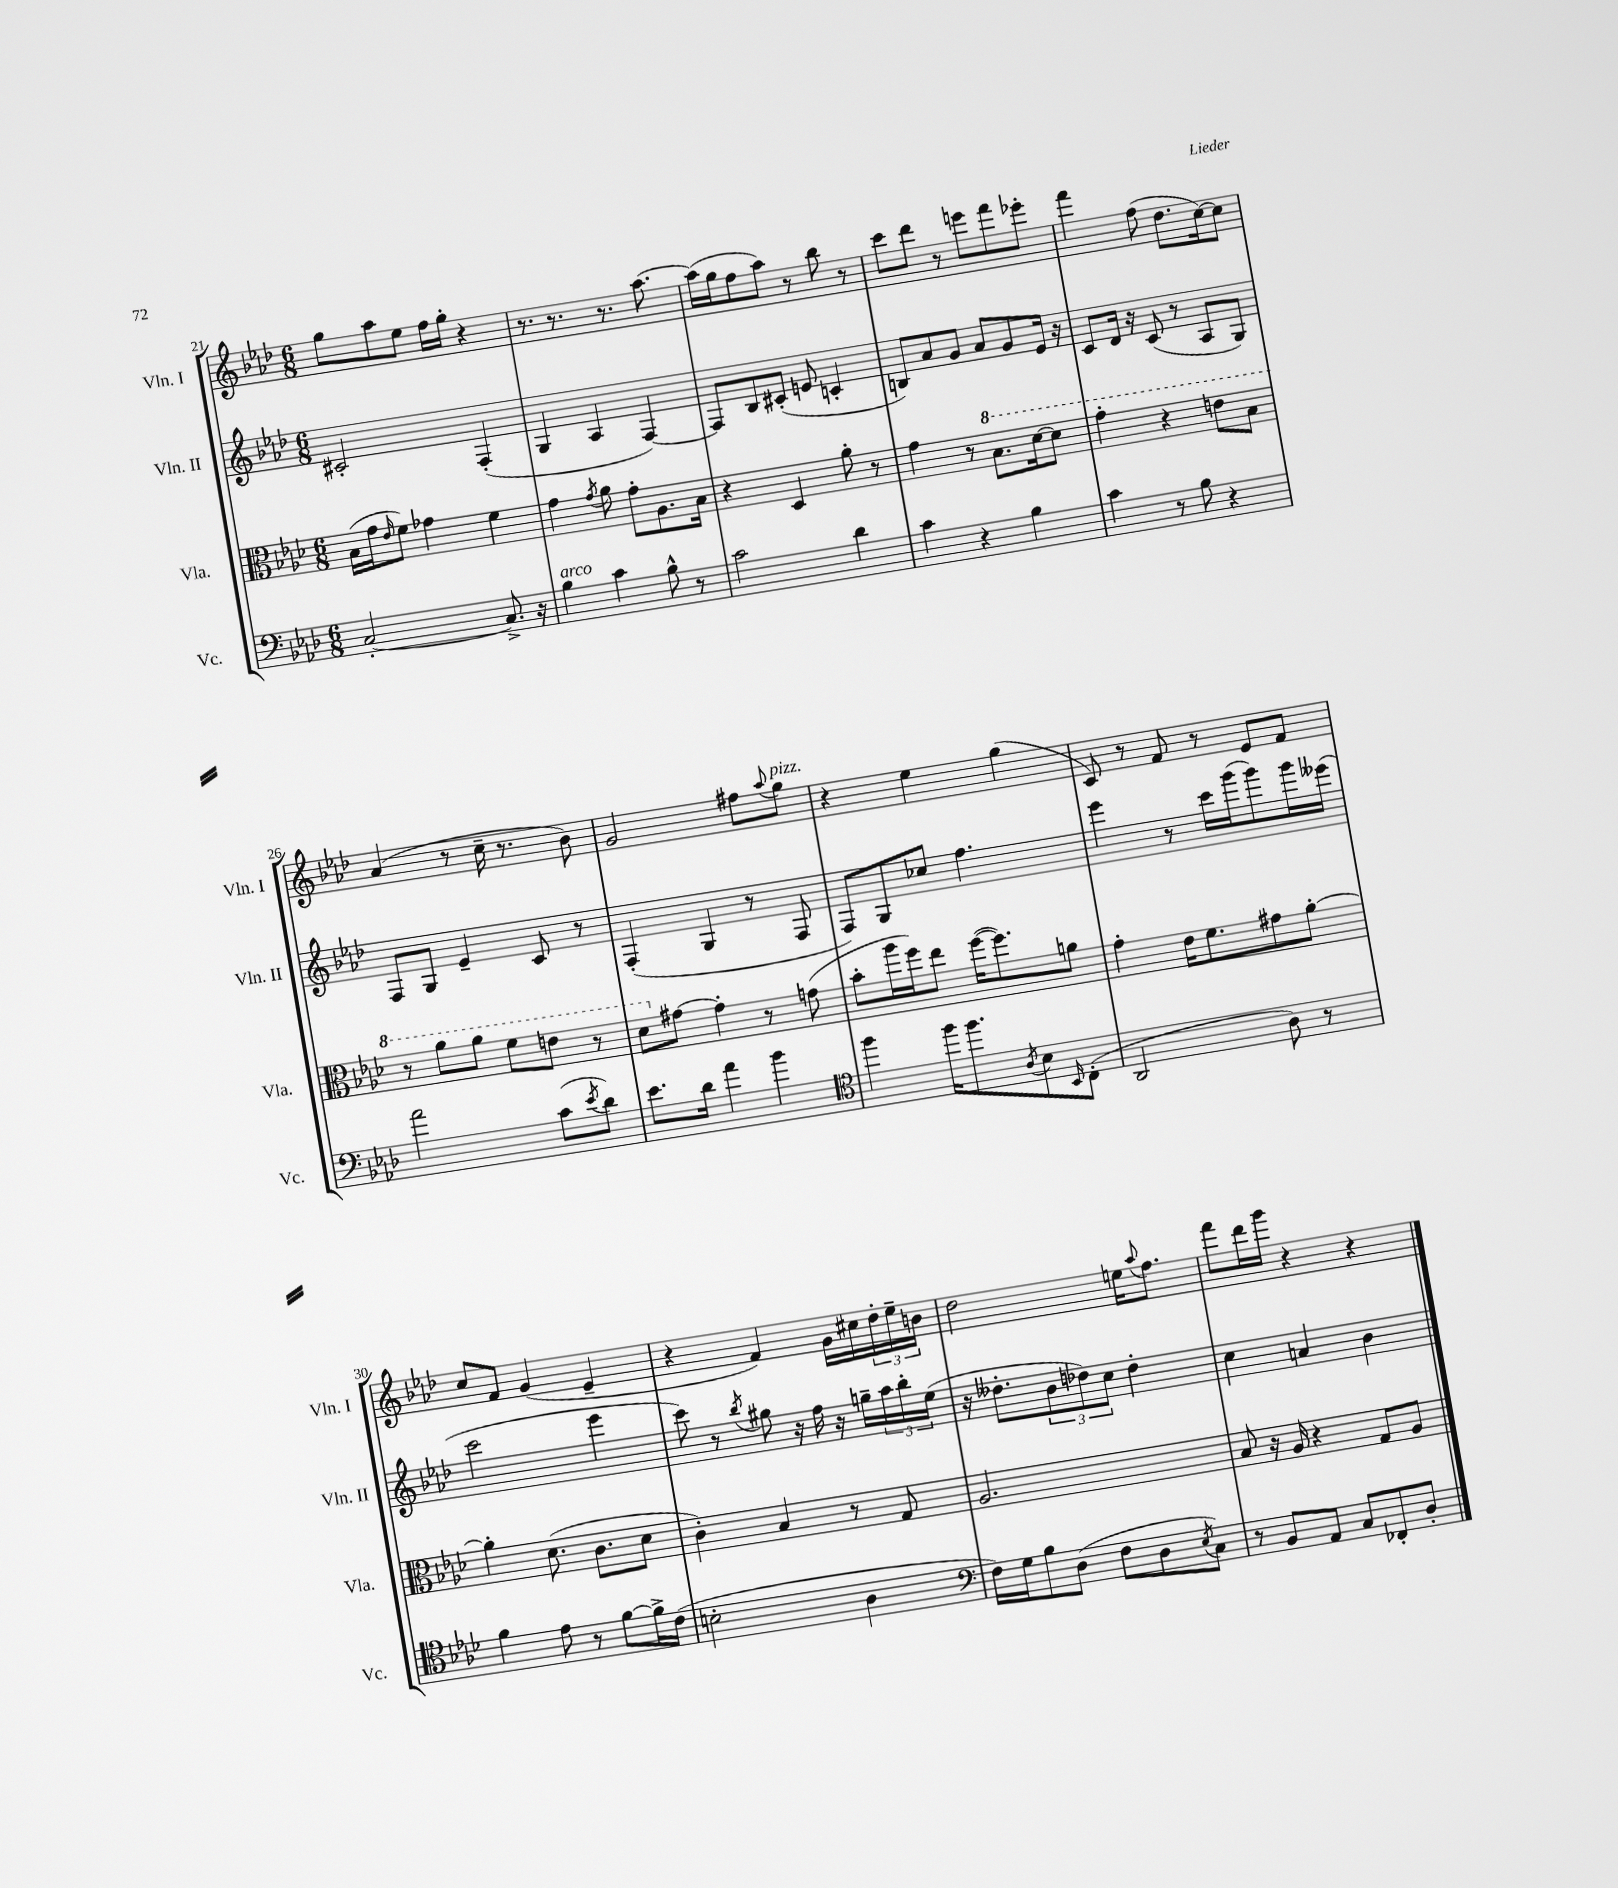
<<
\new StaffGroup <<
\new Staff = "s0" \with { instrumentName = "Vln. I" shortInstrumentName = "Vln. I" } {
    \clef treble \key aes \major \numericTimeSignature \time 6/8
    g''8 aes''8 ees''8 f''16 g''16-. r4 |
    r8. r8. r8. aes''8.~ |
    aes''16( g''16 f''8 aes''8) r8 bes''8 r8 |
    c'''8 des'''8 r8 e'''8 f'''8 ees'''8-. |
    f'''4 f''8( des''8. c''16~) c''8 |
    aes'4( r8 c''16-- r8. bes'8) |
    g'2 fis''8 \appoggiatura { aes''8 } g''8^\markup { \italic "pizz." } |
    r4 ees''4 g''4( |
    c'8) r8 f'8 r8 ees'8 f'8 |
    c''8 f'8 g'4( ees'4-- |
    r4 f'4) g'16 cis''16 \tuplet 3/2 { des''16-. ees''16-- b'16 } |
    des''2 e''16 \appoggiatura { aes''8 } f''8. |
    f'''8 des'''16 g'''16 r4 r4 \bar "|." |
}
\new Staff = "s1" \with { instrumentName = "Vln. II" shortInstrumentName = "Vln. II" } {
    \clef treble \key aes \major \numericTimeSignature \time 6/8
    cis'2-. f4-.( |
    g4 aes4 f4~) |
    f8 bes8 cis'8-.( e'8 c'4-. |
    b8) aes'8 g'8 aes'8 g'8 ees'16 r16 |
    c'8 des'16 r16 c'8( r8 aes8 g8) |
    f8 g8 ees'4-- c'8 r8 |
    f4-.( g4 r8 f8 |
    f8) g8 ces''8 f''4. |
    ees'''4 r8 c'''16 g'''16( g'''8) g'''16 eeses'''16( |
    c'''2 ees'''4 |
    c'''8) r8 \acciaccatura { bes''8 } gis''8 r16 f''16 r16 g''16-- \tuplet 3/2 { aes''16 bes''16-. ees''16( } |
    r16 deses''8.-. \tuplet 3/2 { bes'8 des''8) c''8 } des''4-. |
    c''4 a'4 bes'4 \bar "|." |
}
\new Staff = "s2" \with { instrumentName = "Vla." shortInstrumentName = "Vla." } {
    \clef alto \key aes \major \numericTimeSignature \time 6/8
    bes16( g'16 \grace { ees'16 } f'8) ges'4 f'4 |
    g'4 \acciaccatura { g'8 } aes'8 g'8-. aes8. bes16 |
    r4 des4 aes'8-. r8 |
    g'4 r8 \ottava #1 bes'8. des''16~ des''8 |
    g''4-. r4 e''8 bes'8 |
    r8 aes''8 aes''8 f''8 e''8 r8 |
    des''8 \ottava #0 gis'8~ gis'4-. r8 g'8( |
    bes'8-. aes''16 f''16) ees''8 f''16~( f''8.) a'8 |
    g'4-. ees'16 f'8. gis'8 aes'8~-. |
    aes'4-. des'8.( c'8. des'8 |
    c'4-.) bes4 r8 g8 |
    aes2. |
    bes8 r16 aes16 r4 g8 aes8 \bar "|." |
}
\new Staff = "s3" \with { instrumentName = "Vc." shortInstrumentName = "Vc." } {
    \clef bass \key aes \major \numericTimeSignature \time 6/8
    c2~-. c8.-> r16 |
    bes4^\markup { \italic "arco" } c'4 bes8-^ r8 |
    c'2 des'4 |
    c'4 r4 bes4 |
    c'4 r8 bes8 r4 |
    aes'2 c'8( \acciaccatura { ees'8 } des'8) |
    ees'8. des'16 aes'4 bes'4 |
    \clef tenor f''4 f''16 f''8. \acciaccatura { aes8 } bes8 \grace { bes,16 } c8-.( |
    aes,2 aes8) r8 |
    f'4 ees'8 r8 f'8~ f'16-> c'16( |
    b2-. aes4 |
    \clef bass f16) g16 bes8 des8( f8 des8 \acciaccatura { ees8 } c8) |
    r8 bes,8 aes,8 c8 fes,8-. des8-. \bar "|." |
}
>>
>>
\layout { \context { \Score currentBarNumber = #21 } }
